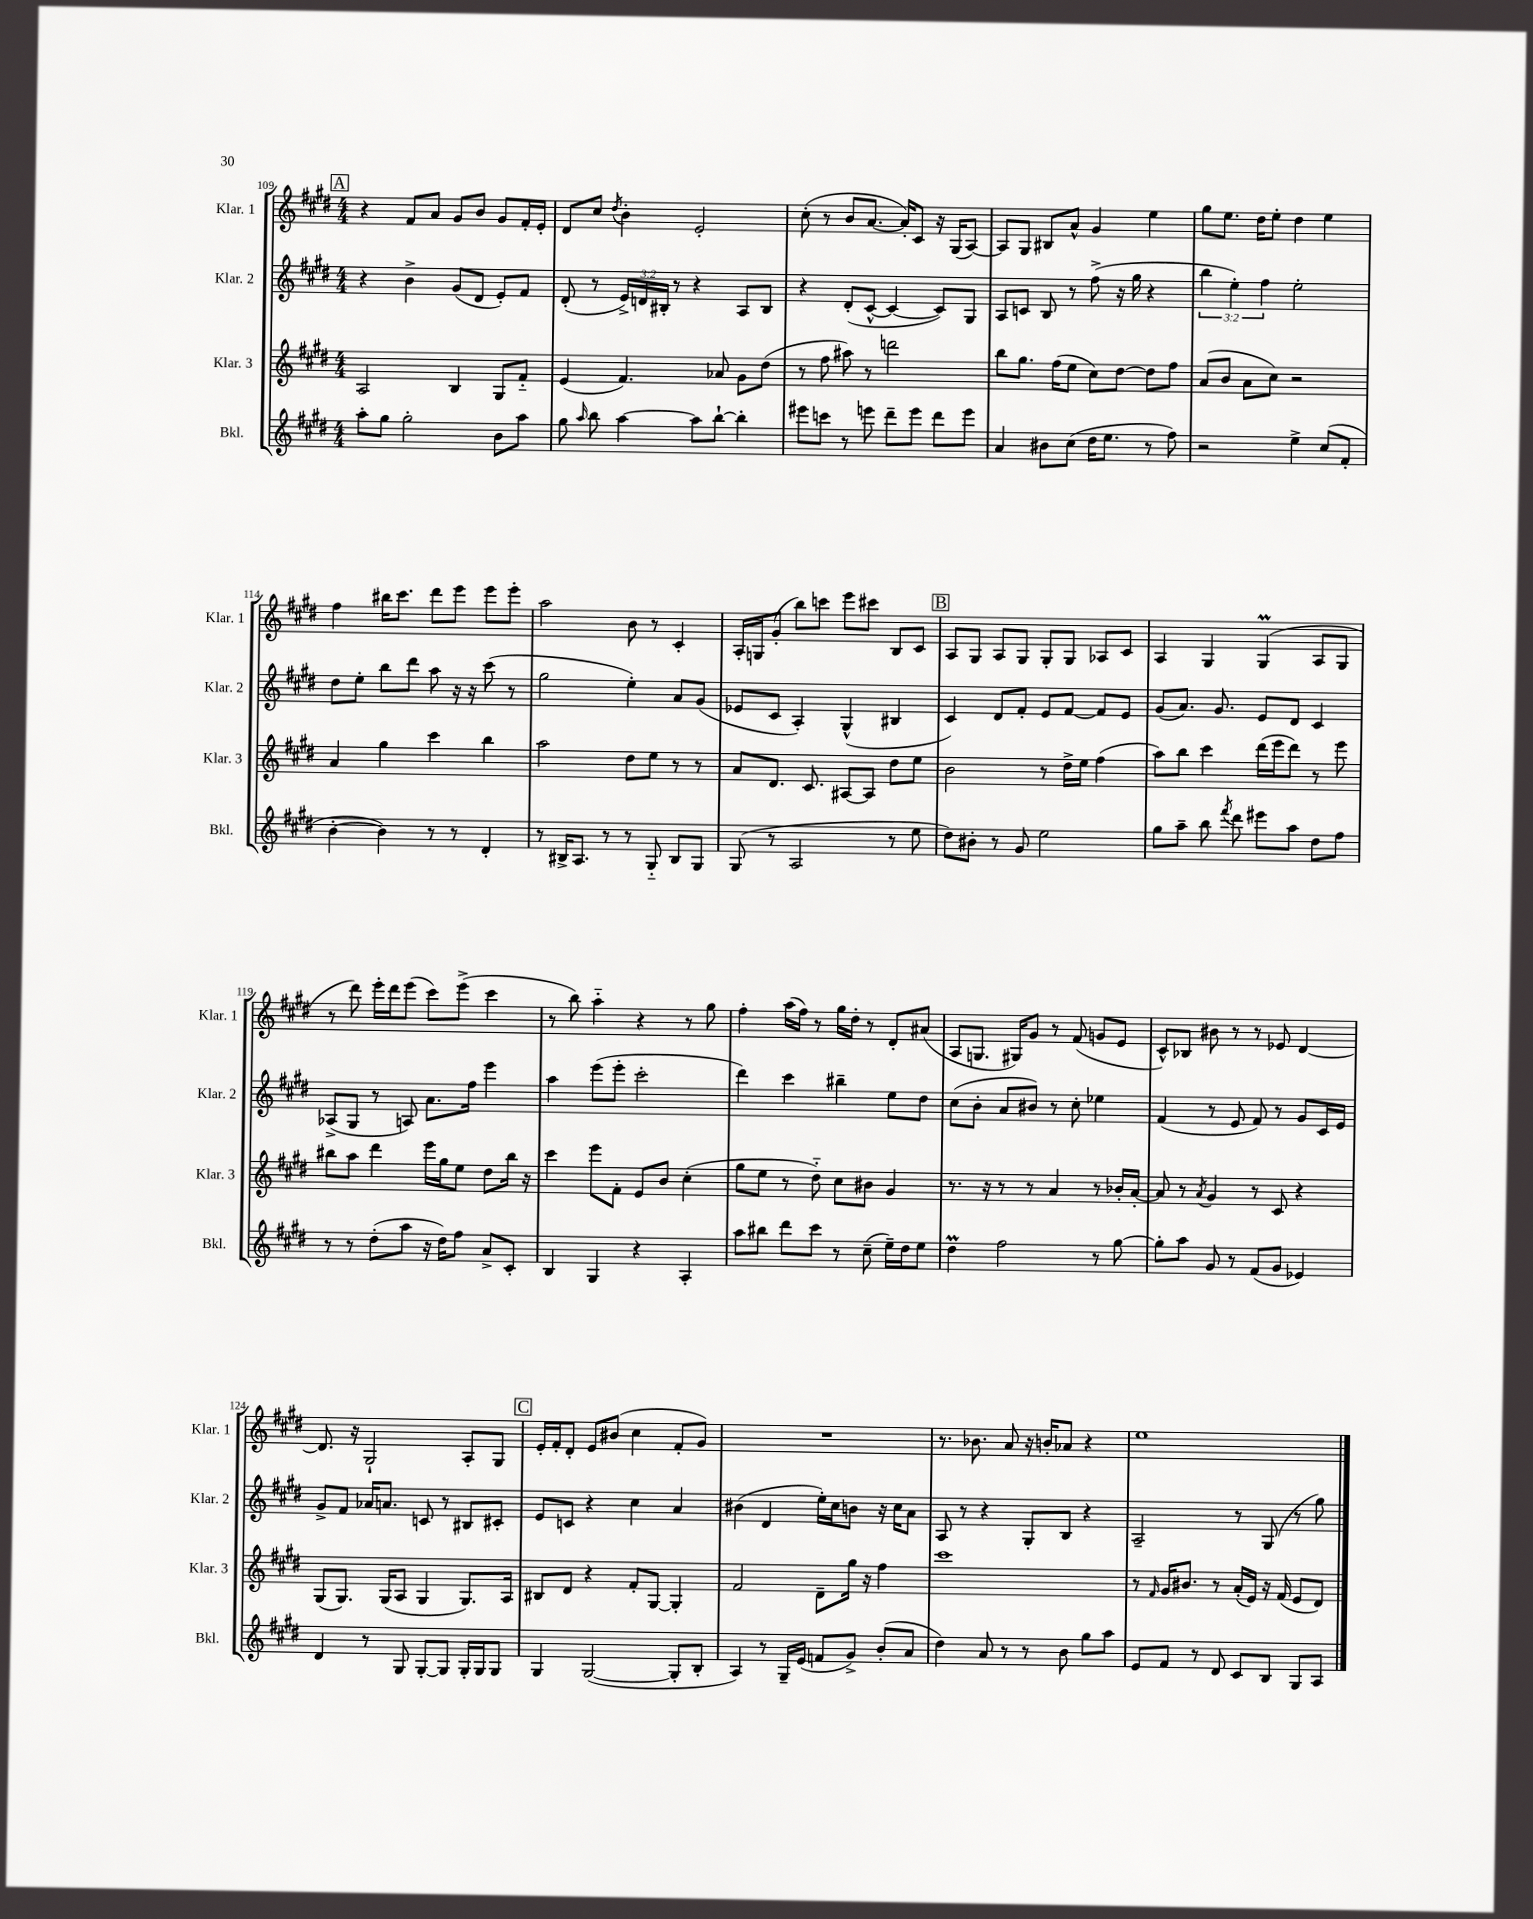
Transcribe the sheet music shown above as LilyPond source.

<<
\new StaffGroup <<
\new Staff = "s0" \with { instrumentName = "Klar. 1" shortInstrumentName = "Klar. 1" } {
    \clef treble \key e \major \numericTimeSignature \time 4/4
    \autoBeamOff \mark \markup { \box "A" } r4 fis'8[ a'8] gis'8[ b'8] gis'8[ fis'16-. e'16]-. |
    dis'8[ cis''8] \acciaccatura { dis''8 } b'4-. e'2-. |
    cis''8-.( r8 b'8[ a'8.]~ a'16[-.) cis'8] r16 gis16[( a8]~) |
    a8[ gis8] bis8[ a'8]-^ gis'4 e''4 |
    gis''8[ e''8.] dis''16[ e''8]-. dis''4 e''4 |
    fis''4 bis''16[ cis'''8.] dis'''8[ e'''8] e'''8[ e'''8]-. |
    a''2 b'8 r8 cis'4-. |
    a16[-. g16 gis'8]-.( b''8[) c'''8] e'''8[ cis'''8] b8[ cis'8] |
    \mark \markup { \box "B" } a8[ gis8] a8[ gis8] gis8[-. gis8] aes8[ cis'8] |
    a4 gis4 gis4\prall( a8[ gis8] |
    r8 dis'''8) e'''16[-. dis'''16 e'''8]( cis'''8[) e'''8]->( cis'''4 |
    r8 b''8) a''4-_ r4 r8 gis''8 |
    fis''4-. a''16[( fis''16]) r8 gis''16[ dis''16]-. r8 dis'8[-. ais'8]( |
    a8[ g8.] gis16[) gis'8] r8 fis'8( g'8[ e'8] |
    cis'8[-^) bes8] bis'8 r8 r8 ees'8 dis'4~ |
    dis'8. r16 gis2-! a8[-. gis8] |
    \mark \markup { \box "C" } e'16[-. fis'16-. dis'8]-. e'8[ bis'8]( cis''4 fis'8[-. gis'8]) |
    R1 |
    r8. bes'8. a'8 r16 b'16[-. aes'8] r4 |
    e''1 \bar "|." |
}
\new Staff = "s1" \with { instrumentName = "Klar. 2" shortInstrumentName = "Klar. 2" } {
    \clef treble \key e \major \numericTimeSignature \time 4/4 \override Staff.TupletNumber.text = #tuplet-number::calc-fraction-text
    \autoBeamOff \mark \markup { \box "A" } r4 b'4-> gis'8[( dis'8] e'8[-.) fis'8] |
    dis'8-.( r8 \tuplet 3/2 { e'16[->) d'16 bis16]-. } r8 r4 a8[ bis8] |
    r4 dis'8[-.( cis'8]~-^ cis'4~ cis'8[) gis8] |
    a8[ c'8] b8 r8 fis''8->( r16 gis''16 r4 |
    \tuplet 3/2 { b''4 e''4-.) fis''4 } e''2-. |
    dis''8[ e''8]-. b''8[ dis'''8] a''8 r16 r16 cis'''8( r8 |
    gis''2 e''4-.) a'8[ gis'8]( |
    ees'8[ cis'8] a4-.) gis4-^( bis4 |
    \mark \markup { \box "B" } cis'4) dis'8[ fis'8]-. e'8[ fis'8]~ fis'8[ e'8] |
    gis'8[( a'8.]) gis'8. e'8[ dis'8] cis'4 |
    aes8[->( gis8] r8 a8) a'8.[ fis''16] e'''4 |
    a''4 e'''8[( e'''8]-. cis'''2-. |
    dis'''4) cis'''4 bis''4-- e''8[ dis''8] |
    cis''8[( b'8]-. a'8[ bis'8]) r8 cis''8-. ees''4 |
    fis'4( r8 e'8 fis'8) r8 gis'8[ cis'16 e'16] |
    gis'8[-> fis'8] aes'16[ a'8.] c'8 r8 bis8[ cis'8]-. |
    \mark \markup { \box "C" } e'8[ c'8] r4 cis''4 a'4 |
    bis'4( dis'4 e''16[-.) cis''16 b'8] r16 cis''16[ a'8] |
    a8 r8 r4 gis8[-. b8] r4 |
    a2-- r8 gis8( r8 gis''8) \bar "|." |
}
\new Staff = "s2" \with { instrumentName = "Klar. 3" shortInstrumentName = "Klar. 3" } {
    \clef treble \key e \major \numericTimeSignature \time 4/4
    \autoBeamOff \mark \markup { \box "A" } a2 b4 gis8[ fis'8]-_ |
    e'4( fis'4.) aes'8 gis'8[ dis''8]( |
    r8 fis''8 ais''8) r8 d'''2 |
    b''8[ gis''8.] fis''16[( e''8] cis''8[) dis''8]~ dis''8[ fis''8] |
    a'8[( b'8] a'8[ cis''8]) r2 |
    a'4 gis''4 cis'''4 b''4 |
    a''2 dis''8[ e''8] r8 r8 |
    a'8[ dis'8.] cis'8. ais8[~ ais8] dis''8[ e''8] |
    \mark \markup { \box "B" } b'2 r8 dis''16[-> e''16] fis''4( |
    a''8[) b''8] cis'''4 dis'''16[( e'''16 dis'''8]) r8 e'''8 |
    bis''8[ a''8] dis'''4 e'''16[ gis''16 e''8] dis''8[ bis''16] r16 |
    cis'''4 e'''8[ fis'8]-. e'8[ b'8] cis''4-.( |
    gis''8[ e''8] r8 dis''8-_) cis''8[ bis'8] gis'4 |
    r8. r16 r8 r8 a'4 r8 bes'16[-. a'16]~-. |
    a'8 r8 \acciaccatura { a'8 } gis'4 r8 cis'8 r4 |
    gis8[( gis8.]) gis16[( a8] gis4 gis8.[) a16] |
    \mark \markup { \box "C" } bis8[ dis'8] r4 fis'8[-. gis8]~ gis4-. |
    fis'2 dis'8[-- gis''16] r16 fis''4 |
    cis'''1 |
    r8 \grace { fis'16 } gis'16[ bis'8.] r8 a'16[-.( e'16]) r16 fis'16( e'8[ dis'8]) \bar "|." |
}
\new Staff = "s3" \with { instrumentName = "Bkl." shortInstrumentName = "Bkl." } {
    \clef treble \key e \major \numericTimeSignature \time 4/4
    \autoBeamOff \mark \markup { \box "A" } a''8[-. gis''8] gis''2-. b'8[ a''8] |
    gis''8 \grace { a''16 } b''8 a''4~ a''8[ b''8]~-! b''4-. |
    eis'''8[ c'''8] r8 e'''8 dis'''8[-- e'''8] dis'''8[ e'''8] |
    a'4 bis'8[ cis''8]( dis''16[ e''8.] r8 fis''8) |
    r2 e''4-> cis''8[( fis'8]-. |
    b'4~-. b'4) r8 r8 dis'4-. |
    r8 bis16[-> a8.] r8 r8 gis8-_ bis8[ gis8] |
    gis8( r8 a2 r8 e''8 |
    \mark \markup { \box "B" } dis''8[) bis'8]-. r8 gis'8 e''2 |
    gis''8[ a''8]-- b''8 \acciaccatura { fis'''8 } dis'''8 eis'''8[ a''8] dis''8[ fis''8] |
    r8 r8 dis''8[-.( a''8] r16 dis''16[) fis''8] a'8[-> cis'8]-. |
    b4 gis4 r4 a4-. |
    a''8[ bis''8] dis'''8[ cis'''8] r8 cis''8--( e''16[--) dis''16 e''8] |
    dis''4\prall fis''2 r8 gis''8~ |
    gis''8[-. a''8] gis'8 r8 fis'8[( gis'8] ees'4) |
    dis'4 r8 gis8 gis8[~-. gis8] gis16[-. gis16 gis8] |
    \mark \markup { \box "C" } gis4 gis2~( gis8[-. b8]-. |
    a4) r8 gis16[-- e'16]( f'8[ gis'8]->) b'8[-.( a'8] |
    dis''4) a'8 r8 r8 b'8 gis''8[ a''8] |
    e'8[ fis'8] r8 dis'8 cis'8[ b8] gis8[ a8] \bar "|." |
}
>>
>>
\layout { \context { \Score currentBarNumber = #109 } }
